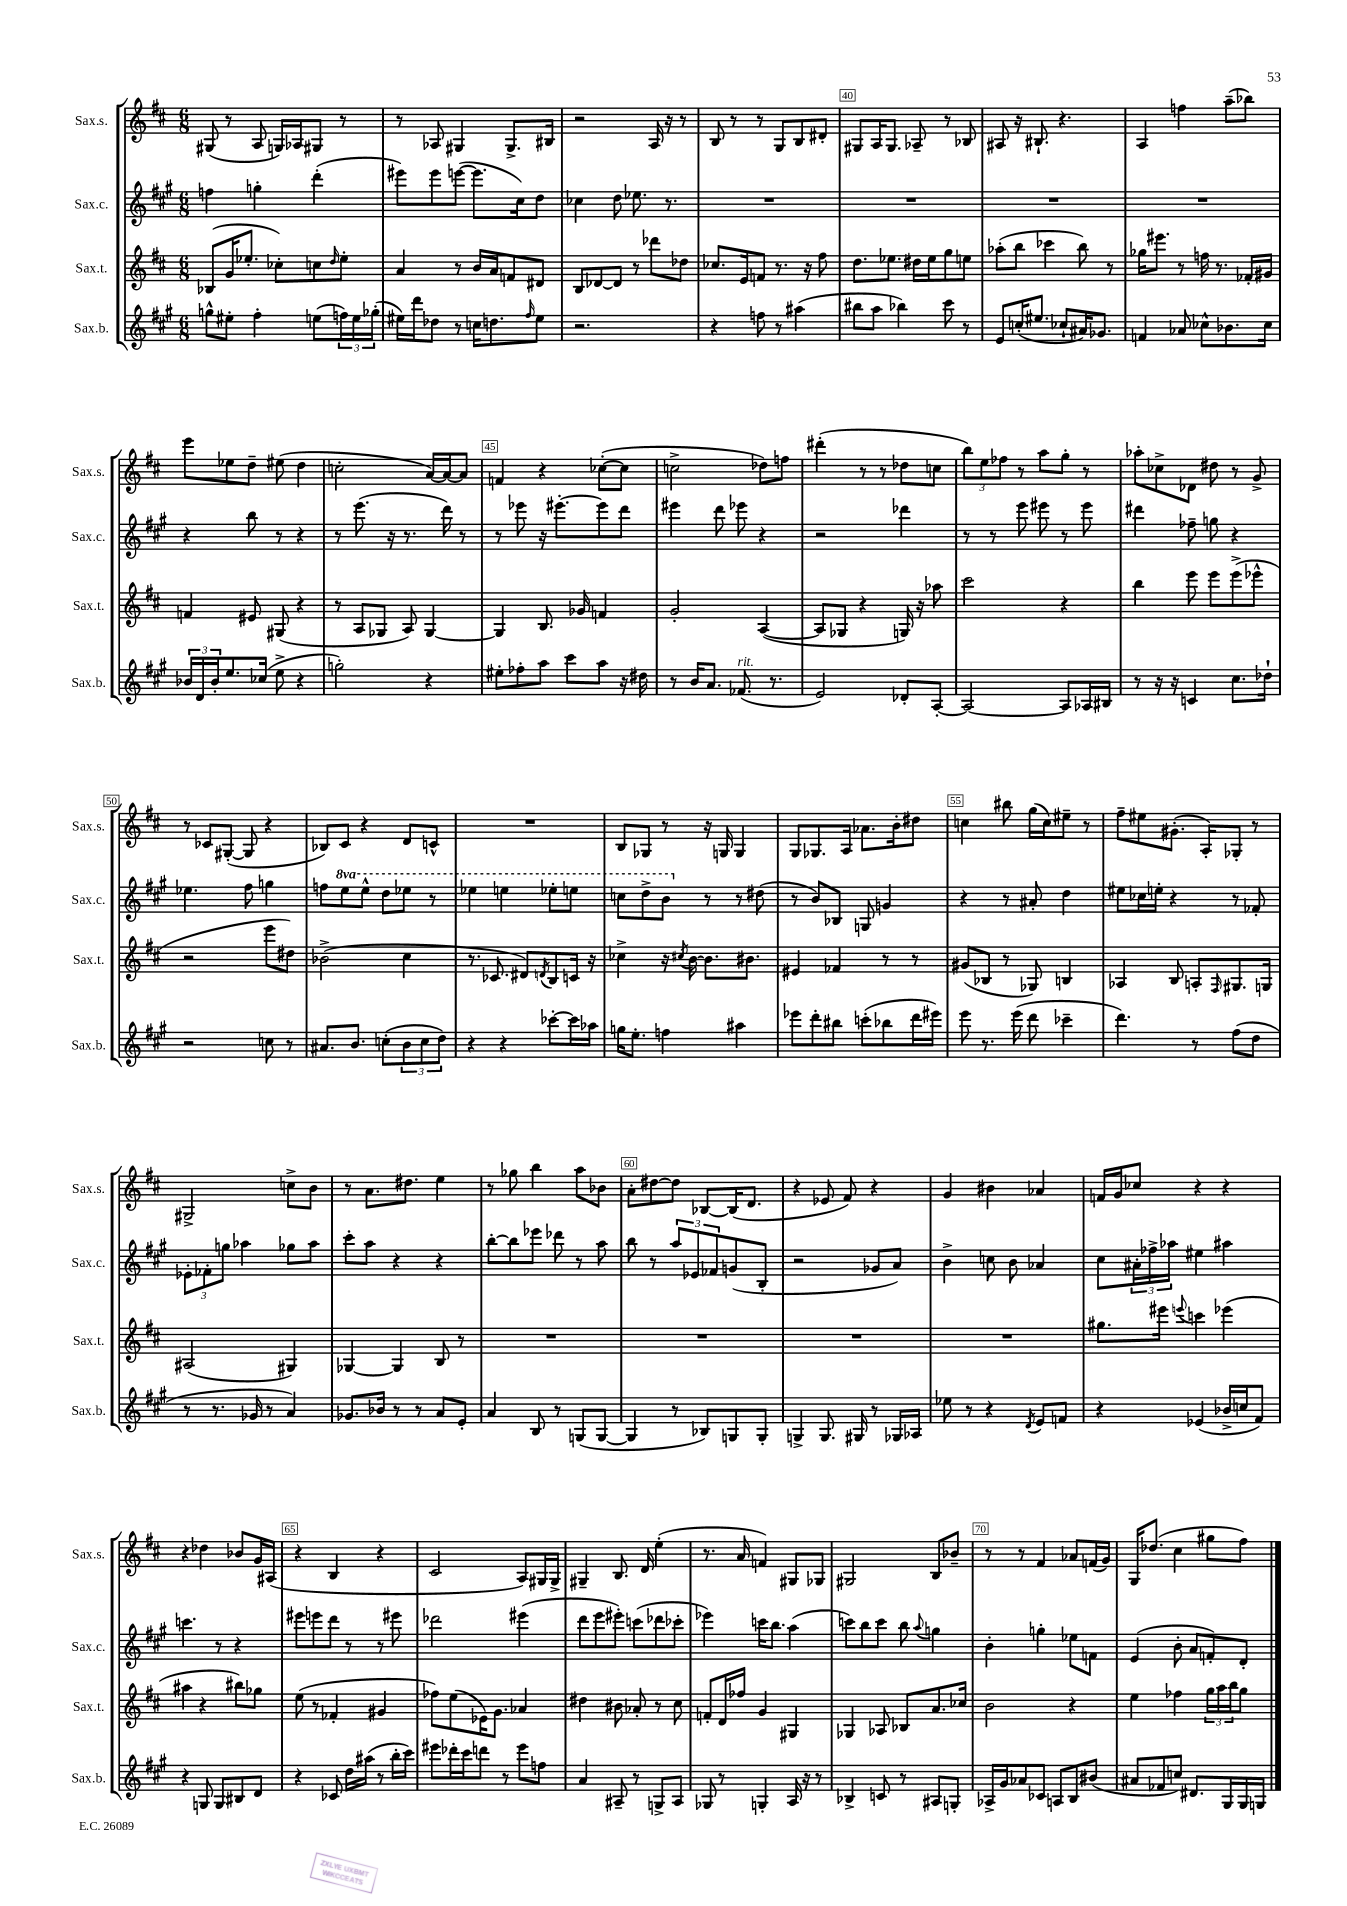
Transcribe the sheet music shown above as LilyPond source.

<<
\new StaffGroup <<
\new Staff = "s0" \with { instrumentName = "Sax.s." shortInstrumentName = "Sax.s." } {
    \clef treble \key d \major \numericTimeSignature \time 6/8
    gis8( r8 a8 g16) aes16 gis8 r8 |
    r8 aes8 gis4 gis8.-> bis16 |
    r2 a16 r16 r8 |
    b8 r8 r8 g8 b8 dis'8-. |
    gis8 a16 gis8. aes8-- r8 bes8 |
    ais8 r16 bis8.-! r4. |
    a4 f''4 a''8--( bes''8) |
    e'''8 ees''8 d''8-- eis''8( d''4 |
    c''2-. a'16~) a'16~ a'8 |
    f'4 r4 ces''8~-.( ces''8 |
    c''2-> des''8) f''8 |
    dis'''4-.( r8 r8 des''8 c''8 |
    \tuplet 3/2 { b''8) e''8 fes''8 } r8 a''8 g''8-. r8 |
    aes''8-. ces''8-> des'8 dis''8 r8 g'8-> |
    r8 ces'8 gis8~-.( gis8 r4 |
    bes8) cis'8 r4 d'8 c'8-^ |
    R2. |
    b8 ges8 r8 r16 g16 g4 |
    g8 ges8. a16 aes'8. b'16-. dis''8 |
    c''4 bis''8 g''16( c''16) eis''8-- r8 |
    fis''8-- eis''8 gis'8.-.( a16-.) ges8-. r8 |
    gis2-> c''8-> b'8 |
    r8 a'8. dis''8. e''4 |
    r8 ges''8 b''4 a''8 bes'8 |
    a'8-. dis''8~ dis''8 bes8~ bes16( d'8. |
    r4 ees'8 fis'8) r4 |
    g'4 bis'4 aes'4 |
    f'16 g'16 ces''8 r4 r4 |
    r4 des''4 bes'8 g'16 ais16( |
    r4 b4 r4 |
    cis'2 a8) gis16 gis16-> |
    gis4-- b8. d'16 e''4-.( |
    r8. a'16 f'4) gis8 ges8 |
    gis2 b8 bes'8-- |
    r8 r8 fis'4 aes'8 f'16( g'16) |
    g16 des''8.( cis''4 gis''8 fis''8) \bar "|." |
}
\new Staff = "s1" \with { instrumentName = "Sax.c." shortInstrumentName = "Sax.c." } {
    \clef treble \key a \major \numericTimeSignature \time 6/8 \set Staff.ottavationMarkups = #ottavation-simple-ordinals
    f''4 g''4-. d'''4-.( |
    eis'''8) eis'''8 e'''8~( e'''8. cis''16) d''8 |
    ces''4 d''8 ees''8. r8. |
    R2. |
    R2. |
    R2. |
    R2. |
    r4 b''8 r8 r4 |
    r8 e'''8.( r16 r8. d'''16) r8 |
    r8 ees'''8 r16 eis'''8.~-. eis'''8 d'''8 |
    eis'''4 d'''8 ees'''8 r4 |
    r2 des'''4 |
    r8 r8 e'''8 eis'''8 r8 eis'''8 |
    dis'''4 fes''8-- g''8 r4 |
    ees''4. fis''8 g''4 |
    f''8 \ottava #1 e'''8 e'''8-^ d'''8 ees'''8 r8 |
    ees'''4 e'''4 ees'''8-. e'''8 |
    c'''8 d'''8-> b''8 \ottava #0 r8 r8 dis''8( |
    r8 b'8) bes8 g8 g'4 |
    r4 r8 ais'8-. d''4 |
    eis''8 ces''16 e''16-. r4 r8 fes'8-. |
    \tuplet 3/2 { ees'8-. fes'8-. g''8 } aes''4 ges''8 aes''8 |
    cis'''8-. a''8 r4 r4 |
    b''8~-. b''8 ees'''8 des'''8 r8 a''8 |
    b''8 r8 \tuplet 3/2 { a''8 ees'8 fes'8 } g'8( b8-. |
    r2 ges'8 a'8) |
    b'4-> c''8 b'8 aes'4 |
    cis''8 \tuplet 3/2 { ais'16-. fes''16-> aes''16 } eis''4 ais''4 |
    c'''4. r8 r4 |
    eis'''8 e'''8 d'''8 r8 r8 eis'''8 |
    des'''2 eis'''4( |
    d'''8 e'''8 eis'''8-.) c'''8( des'''8 ces'''8-. |
    ees'''4) c'''16 b''8. a''4( |
    c'''8) b''8 c'''8 b''8 \appoggiatura { a''8 } g''4 |
    b'4-. g''4-. ees''8 f'8 |
    e'4( b'8-. a'8 f'8-.) d'8-. \bar "|." |
}
\new Staff = "s2" \with { instrumentName = "Sax.t." shortInstrumentName = "Sax.t." } {
    \clef treble \key d \major \numericTimeSignature \time 6/8
    bes8( g'16 ees''8.-. ces''8-.) c''8 \grace { d''16 } ees''8-. |
    a'4 r8 b'16 a'16 f'8 dis'8 |
    b8 des'8~ des'8 r8 des'''8 des''8 |
    ces''8. e'16 f'8 r8. r16 fis''8 |
    d''8. ees''8. dis''16 ees''16 g''8 e''8 |
    aes''8-.( b''8 ces'''4 b''8) r8 |
    ges''16 eis'''8. r8 f''16 r8. fes'16-. gis'16 |
    f'4 eis'8 gis8( r4 |
    r8 a8 ges8 a8) ges4~ |
    ges4 b8. ges'16 f'4 |
    g'2-. a4~( |
    a8 ges8 r4 g16) r16 aes''8 |
    cis'''2 r4 |
    b''4 e'''8 e'''8 e'''8->( ees'''8-^ |
    r2 e'''8 dis''8) |
    bes'2->( cis''4 |
    r8. ces'8. dis'8) \acciaccatura { d'8 } b8 c'16 r16 |
    ces''4-> r16 \acciaccatura { cis''8 } b'16~ b'8. bis'8. |
    eis'4 fes'4 r8 r8 |
    gis'8( bes8 r8 ges8) b4 |
    aes4 b8 a8-. \grace { fis16 } gis8. g16 |
    ais2( gis4) |
    ges4~ ges4 b8 r8 |
    R2. |
    R2. |
    R2. |
    R2. |
    gis''8. eis'''16 \appoggiatura { e'''8 } c'''4 ees'''4( |
    ais''4 r4 bis''8) ges''8 |
    e''8( r8 fes'4-. gis'4 |
    fes''8) e''8( ees'16) g'8. aes'4 |
    dis''4 bis'8 aes'8-. r8 cis''8 |
    f'8-. d'16 fes''16 g'4 gis4 |
    ges4 aes8 bes8 a'8. ces''16 |
    b'2 r4 |
    e''4 fes''4 \tuplet 3/2 { g''16 a''16 b''16 } g''8 \bar "|." |
}
\new Staff = "s3" \with { instrumentName = "Sax.b." shortInstrumentName = "Sax.b." } {
    \clef treble \key a \major \numericTimeSignature \time 6/8
    g''8-^ eis''8-. fis''4-. e''8( \tuplet 3/2 { f''16) e''16 ges''16-.( } |
    eis''16) d'''16 des''8 r8 c''16 d''8. \grace { fis''16 } eis''8 |
    r2. |
    r4 f''8 r8 ais''4( |
    bis''8 a''8 bes''4) cis'''8 r8 |
    e'8 c''16-.( eis''8. ces''8-! ais'16) ges'8. |
    f'4 aes'8 ces''8-^ bes'8. ces''16 |
    \tuplet 3/2 { bes'16 d'16 bes'16-. } e''8. ces''16( e''8-> r4 |
    g''2-.) r4 |
    eis''8-. fes''8-. a''8 cis'''8 a''8 r16 dis''16 |
    r8 b'16 a'8. fes'8.^\markup { \italic "rit." }( r8. |
    e'2) des'8-. a8~-. |
    a2~ a8 aes16 bis16 |
    r8 r16 r16 c'4 cis''8. des''16-! |
    r2 c''8 r8 |
    ais'8. b'8. c''8-.( \tuplet 3/2 { b'8 c''8 d''8) } |
    r4 r4 ces'''8~-. ces'''16 aes''16 |
    g''16 e''8.-. f''4 ais''4 |
    ees'''8 d'''8-. bis''8 c'''8-.( bes''8 d'''16 eis'''16) |
    e'''8 r8. e'''16( d'''8 ces'''4-- |
    d'''4.) r8 fis''8( d''8 |
    r8 r8. ges'16 r8 a'4) |
    ges'8. bes'16 r8 r8 a'8 e'8-. |
    a'4 b8 r8 g8( g8~ |
    g4 r8 bes8) g8 g8-. |
    g4-> g8. gis16 r8 ges16 aes16 |
    ees''8 r8 r4 \acciaccatura { d'8 } e'8 f'8 |
    r4 ees'4( bes'16-> c''16 fis'8) |
    r4 g8 g8 bis8 d'8 |
    r4 ces'8 d''16 ais''16( r8 b''16-. cis'''16) |
    eis'''8 des'''16-. cis'''16 d'''8 r8 eis'''8 f''8 |
    a'4 ais8-- r8 g8-> ais8 |
    ges8 r8 g4-. a16 r16 r8 |
    bes4-> c'8 r8 ais8 g8-. |
    aes16-> gis'16 aes'8 ces'8 a8 b8 bis'8( |
    ais'8 fes'8 c''8) dis'8. gis16 gis16 g16 \bar "|." |
}
>>
>>
\layout { \context { \Score currentBarNumber = #36 \override BarNumber.break-visibility = ##(#f #t #t) barNumberVisibility = #(every-nth-bar-number-visible 5) \override BarNumber.stencil = #(make-stencil-boxer 0.1 0.3 ly:text-interface::print) } }
